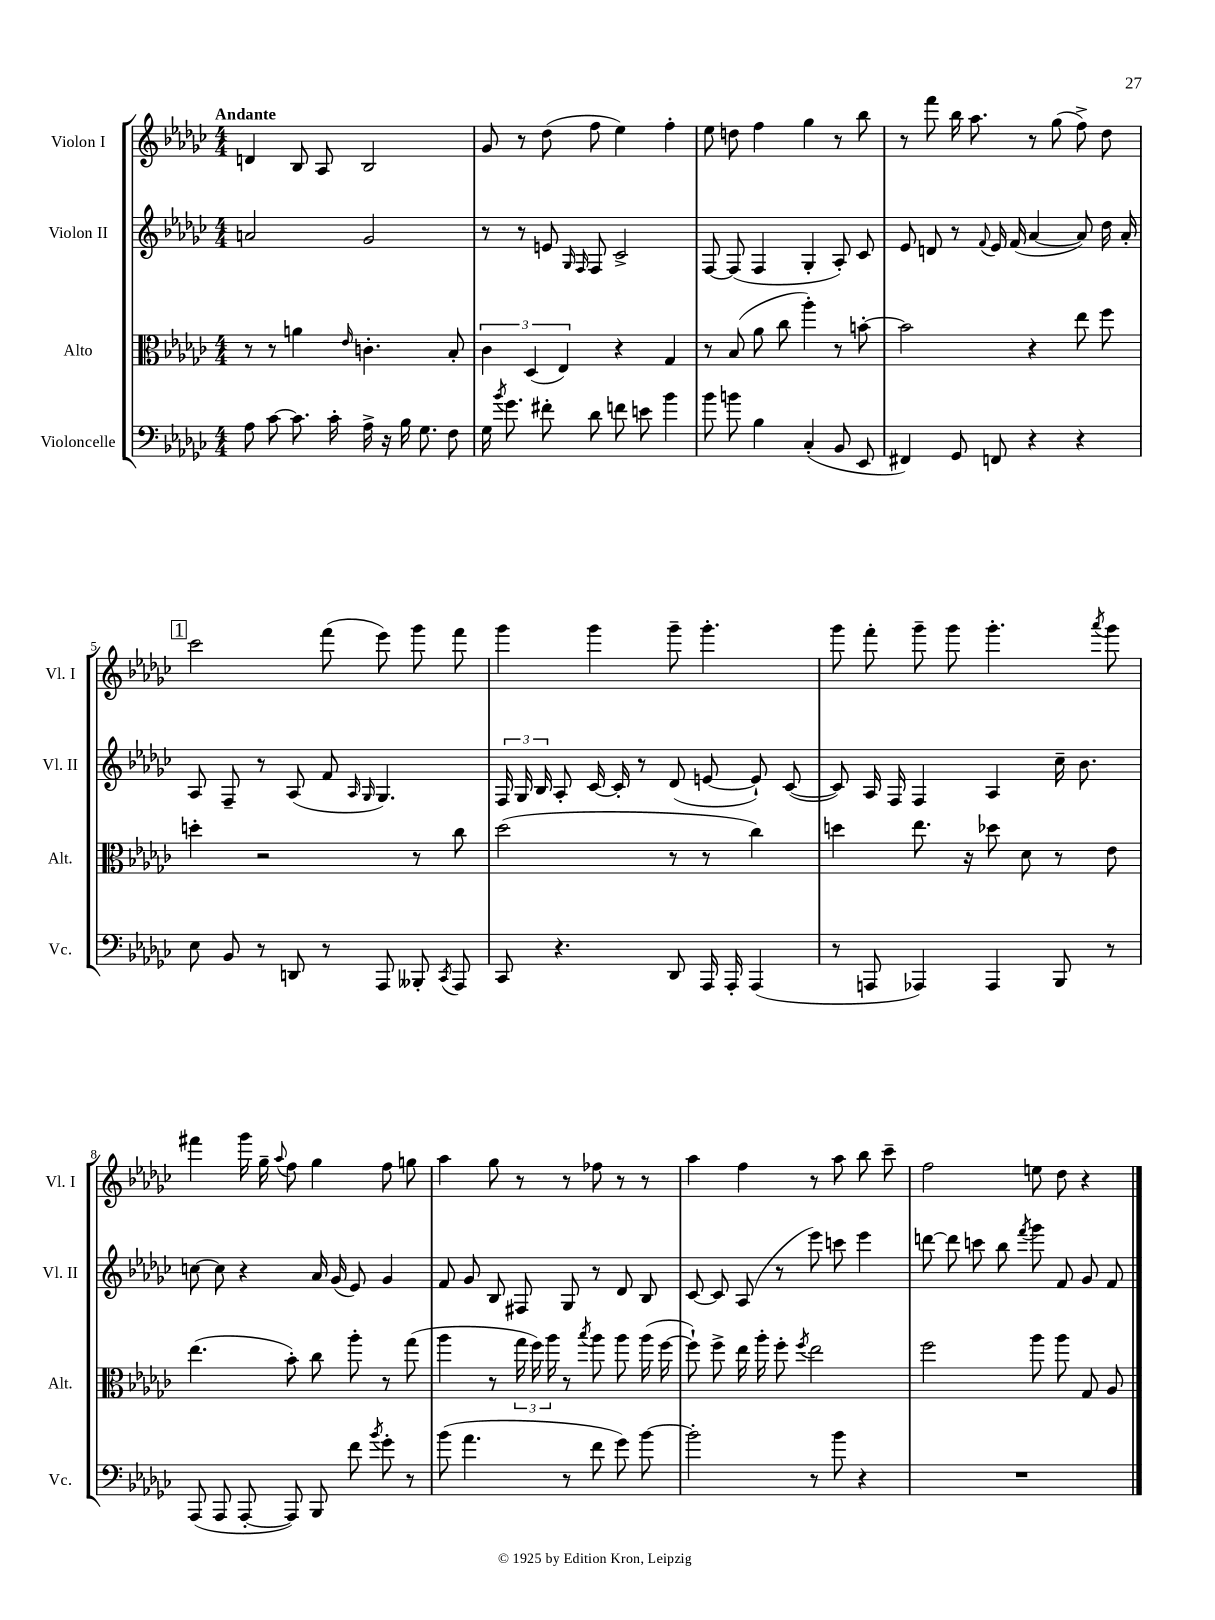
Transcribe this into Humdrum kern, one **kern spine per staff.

**kern	**kern	**kern	**kern
*staff4	*staff3	*staff2	*staff1
*clefF4	*clefC3	*clefG2	*clefG2
*k[b-e-a-d-g-c-]	*k[b-e-a-d-g-c-]	*k[b-e-a-d-g-c-]	*k[b-e-a-d-g-c-]
*M4/4	*M4/4	*M4/4	*M4/4
8A-	8r	2a	4d
[8c-	8r	.	.
8.c-]	4a	.	8B-
.	.	.	8A-
16c-'	.	.	.
.	16qqe-	.	.
16A-^	4.c'	2g-	2B-
16r	.	.	.
16B-	.	.	.
8.G-	.	.	.
8F	8B-'	.	.
=	=	=	=
16G-	6c-	8r	8g-
8qb-	.	.	.
8.g-	.	.	.
.	.	8r	8r
.	(6D-	.	.
8f#'	.	8e	(8dd-
.	6E-)	.	.
.	.	16qqG-	.
.	.	16qqF	.
8d-	.	8F	8ff
8f	4r	2c-^	4ee-)
8e	.	.	.
4b-	4G-	.	4ff'
=	=	=	=
8b-	8r	[8F	8ee-
8b	(8B-	(8F]	8dd
4B-	8a-	4F	4ff
.	8cc-	.	.
(4C-'	4aa-')	4G-'	4gg-
8BB-	8r	8A-')	8r
8EE-	[8b'	8c-	8bb-
=	=	=	=
4FF#)	2b]	8e-	8r
.	.	8d	8fff
8GG-	.	8r	16bb-
.	.	.	8.aa-
.	.	8qqf	.
8FF	.	16e-	.
.	.	(16f	.
4r	4r	[4a-	8r
.	.	.	(8gg-
4r	8ee-	8a-])	8ff^)
.	8ff	16dd-	8dd-
.	.	16a-'	.
=	=	=	=
8E-	4dd'	8A-	2ccc-
8BB-	.	8F~	.
8r	2r	8r	.
8DD	.	(8A-	.
8r	.	8f	(8fff
.	.	16qqA-	.
.	.	16qqG-	.
8AAA-	.	4.G-)	8eee-)
8BBB--'	8r	.	8ggg-
8qCC-	.	.	.
8AAA-	8cc-	.	8fff
=	=	=	=
8CC-	(2dd-	24F	4ggg-
.	.	24G-	.
.	.	24B-	.
4.r	.	8A-'	.
.	.	[16c-	4ggg-
.	.	16c-']	.
.	.	8r	.
8DD-	8r	(8d-	8ggg-~
16AAA-	8r	[8e	4.ggg-'
16AAA-'	.	.	.
(4AAA-	4cc-)	8e`])	.
.	.	([8c-	.
=	=	=	=
8r	4dd	8c-])	8ggg-
8AAA	.	16A-	8fff'
.	.	16F	.
4AAA-)	8.ee-	4F	8ggg-~
.	.	.	8ggg-
.	16r	.	.
4AAA-	8dd-	4A-	4.ggg-'
.	8d-	.	.
8BBB-	8r	16cc-~	.
.	.	8.b-	.
.	.	.	8qaaa-
8r	8e-	.	8ggg-
=	=	=	=
(8AAA-	(4.ee-	[8cc	4fff#
8AAA-	.	8cc]	.
[8AAA-'	.	4r	16ggg-
.	.	.	16gg-~
.	.	.	8qqaa-
8AAA-])	8b-')	.	8ff
8BBB-	8cc-	16a-	4gg-
.	.	(16g-	.
8f	8aa-'	8e-)	.
8qb-	.	.	.
8g-'	8r	4g-	8ff
8r	(8gg-	.	8gg
=	=	=	=
(8b-	4aa-	8f	4aa-
4.a-	.	8g-	.
.	8r	8B-	8gg-
.	24gg-	8F#	8r
.	24ff)	.	.
.	24aa-	.	.
8r	8r	8G-	8r
.	8qbb-	.	.
8f	8aa-	8r	8ff-
8g-)	8aa-	8d-	8r
[8b-	(16aa-	8B-	8r
.	[16ff	.	.
=	=	=	=
2b-']	8ff`])	[8c-	4aa-
.	8ff^	8c-]	.
.	16ee-	(8A-	4ff
.	16aa-'	.	.
.	8ff'	8r	.
.	8qff	.	.
8r	2ee-	8eee-)	8r
8b-	.	8ccc	8aa-
4r	.	4eee-	8bb-
.	.	.	8ccc-~
=	=	=	=
1r	2ff	[8ddd	2ff
.	.	8ddd]	.
.	.	8ccc	.
.	.	8bb-	.
.	.	8qfff	.
.	8aa-	8ggg-	8ee
.	8aa-	8f	8dd-
.	8G-	8g-	4r
.	8A-	8f	.
==	==	==	==
*-	*-	*-	*-
